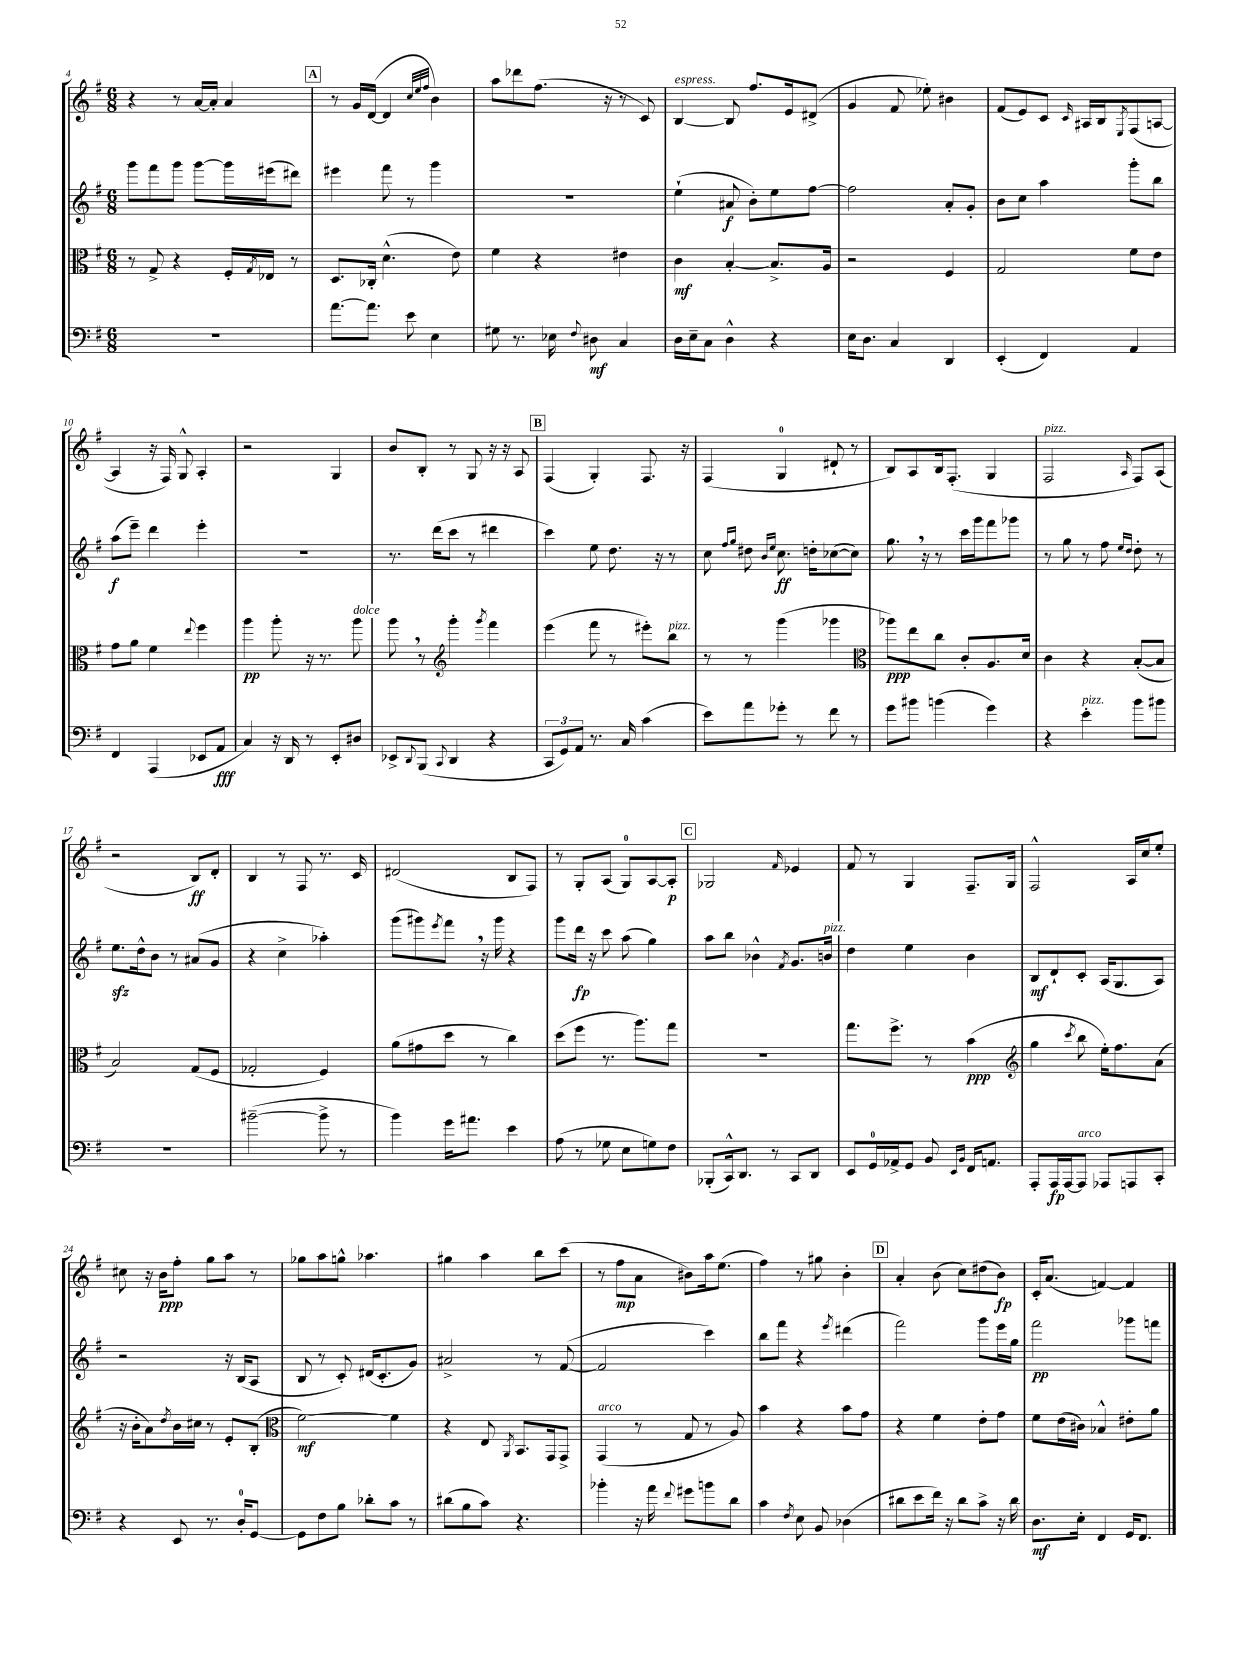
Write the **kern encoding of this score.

**kern	**kern	**kern	**kern
*staff4	*staff3	*staff2	*staff1
*clefF4	*clefC3	*clefG2	*clefG2
*k[f#]	*k[f#]	*k[f#]	*k[f#]
*M6/8	*M6/8	*M6/8	*M6/8
2.r	8r	8ggg	4r
.	8G^	8fff#	.
.	4r	8ggg	8r
.	.	[8ggg	[16a
.	.	.	16a']
.	16F#'	16ggg]	4a
.	8qG	.	.
.	16E-	(16eee#	.
.	8r	8ddd#)	.
=	=	=	=
[8.a	8.D	4eee#	8r
.	.	.	16g
8.a]	16C-'	.	([16d
.	(4.d^^	8fff#	4d]
8e	.	8r	.
.	.	.	32qqcc
.	.	.	32qqee
.	.	.	32qqff#
4E	.	4ggg	4b)
.	8e)	.	.
=	=	=	=
8G#	4f#	2.r	8aa
8.r	.	.	8ddd-
.	4r	.	(8.ff#
16E-	.	.	.
8qqF#	.	.	.
8D#	.	.	.
.	.	.	16r
4C	4e#	.	8r
.	.	.	8c)
=	=	=	=
16D	4c	(4ee`	[4B
16E~	.	.	.
8C	.	.	.
4D^^	[4B'	8a#	8B]
.	.	8b')	8.ff#
4r	8.B^]	8ee	.
.	.	.	16e
.	.	[8ff#	(8d#^
.	16A	.	.
=	=	=	=
16E	2r	2ff#]	4g
8.D	.	.	.
4C	.	.	8f#
.	.	.	8ee-')
4DD	4F#	8a'	4b#
.	.	8g'	.
=	=	=	=
(4EE'	2G	8b	(8f#
.	.	8cc	8e)
4FF#)	.	4aa	8c
.	.	.	16qqc
.	.	.	16A#
.	.	.	16B
.	.	.	8qE
4AA	8f#	8ggg'	(8F#
.	8e	8bb	[8A
=	=	=	=
4FF#	8g	(8aa	4A]
.	8a	8eee~)	.
(4AAA	4f#	4ddd	16r
.	.	.	16F#)
.	.	.	8G^^
.	8qqee	.	.
8EE-	4ff#	4eee'	4A'
8AA	.	.	.
=	=	=	=
4C)	4aa	2.r	2r
16r	8aa'	.	.
16DD	.	.	.
8r	16r	.	.
.	8.r	.	.
8EE'	.	.	4G
8D#	8aa	.	.
=	=	=	=
8EE-^	8aa	8.r	8b
8qqDD	.	.	.
(8BBB	8r	.	8B'
.	.	(16ddd	.
*	*clefG2	*	*
8qqCC	.	.	.
4DD	4ggg'	8ccc	8r
.	.	8r	8G
.	8qggg	.	.
4r	4fff#	4ddd#	16r
.	.	.	16r
.	.	.	8A
=	=	=	=
12CC	(4eee	4ccc)	(4F#
12GG)	.	.	.
12AA	.	.	.
8.r	8fff#	8ee	4G')
.	8r	8.dd	.
16C	.	.	.
(4c	8eee#')	.	8.F#
.	.	16r	.
.	8bb	8r	.
.	.	.	16r
=	=	=	=
8e)	8r	8cc	(4F#
.	.	16qqff#	.
.	.	16qqgg	.
8a	8r	8dd#	.
.	.	16qqb	.
.	.	16qqee	.
8g-'	(4ggg	8.cc	4G
8r	.	.	.
.	.	16dd'	.
8f#	4ggg-	([8cc-	8d#`
8r	.	8cc-])	8r
=	=	=	=
*	*clefC3	*	*
8g	8aa-)	8.gg	8B)
8b#	8ee	.	8A
.	.	16r	.
(4b	8cc	8r	16B
.	.	.	(8.F#'
.	8c'	16ccc	.
.	.	16ggg	.
4g)	8.A	8fff#	4G
.	.	8ggg-	.
.	16d	.	.
=	=	=	=
4r	4c	8r	2F#
.	.	8gg	.
4e'	4r	8r	.
.	.	8ff#	.
.	.	16qqee	.
.	.	16qqdd	16qqA
8b	([8B'	8dd'	8F#)
8b#	8B]	8r	(8A
=	=	=	=
2.r	2B)	8.ee	2r
.	.	16dd^^	.
.	.	8b	.
.	.	8r	.
.	(8G	(8a#	8B)
.	8F#	8g	8d'
=	=	=	=
([2b#~	2G-'	4r	4B
.	.	4cc^	8r
.	.	.	8F#
8b#^]	4F#)	4aa-')	8.r
8r	.	.	.
.	.	.	16c
=	=	=	=
4b)	(8a	(8ggg	(2d#
.	8g#	8ggg#)	.
.	.	8qeee	.
16g	8dd	8fff#	.
8.a#	.	.	.
.	8r	16r	.
.	.	16ggg#	.
4e	4cc)	4r	8B
.	.	.	8F#)
=	=	=	=
(8A	(8dd	8ggg	8r
8r	8ff#	16ddd	8G'
.	.	16r	.
8G-	8.r	8ccc	(8A
8E	.	(8aa	8G)
.	8.aa)	.	.
8G)	.	4gg)	[8A
8F#	8gg	.	8A']
=	=	=	=
(8BBB-'	2.r	8aa	2G-
16CC^^)	.	8bb	.
8.DD	.	.	.
.	.	4b-^^	.
8r	.	.	.
.	.	8qf#	16qqf#
8CC	.	8.g	4e-
8DD	.	.	.
.	.	16b	.
=	=	=	=
8EE	8.gg	4dd	8f#
16GG	.	.	8r
16AA-^	8.ff#^	.	.
8GG	.	4ee	4G
8BB	8r	.	.
16qqEE	.	.	.
16qqBB	.	.	.
16FF#	(4b	4b	8.F#~
8.AA	.	.	.
.	.	.	16G
=	=	=	=
*	*clefG2	*	*
8AAA'	4gg	8B	2F#^^
16AAA	.	8d`	.
[16AAA	.	.	.
.	8qccc	.	.
8AAA]	8bb	8c'	.
8AAA-	16ee')	(16A	.
.	8.ff#	8.G	.
8AAA	.	.	16A
.	.	.	16cc
8CC'	(8a	8A)	8ee'
=	=	=	=
4r	16r	2r	8cc#
.	16b'	.	.
.	8a)	.	16r
.	.	.	16b
.	8qdd	.	.
8EE	16b	.	8ff#'
.	16cc#	.	.
8.r	8r	.	8gg
.	8e'	16r	8aa
16D'	.	(16B	.
[8GG	(8B'	8A	8r
=	=	=	=
*	*clefC3	*	*
8GG]	[2f#)	8B	8gg-
8F#	.	8r	8aa
8B	.	8c')	8gg^^
8d-'	.	(16d#	4.aa-
.	.	8.c'	.
8c	4f#]	.	.
8r	.	8g)	.
=	=	=	=
(8d#	4r	2a#^	4gg#
8B	.	.	.
8c)	8E	.	4aa
.	8qAA	.	.
4.r	8.BB	.	.
.	.	8r	8bb
.	16GG	.	.
.	8GG^	([8f#	(8ccc
=	=	=	=
4b-'	(4GG	2f#]	8r
.	.	.	8ff#
16r	8r	.	8a
16a	.	.	.
8qqf#	.	.	.
8g#	8G	.	8b#)
8b	8r	4ccc)	16aa
.	.	.	(8.ee
8d	8A)	.	.
=	=	=	=
4c	4b	8bb	4ff#)
.	.	8fff#	.
8qF#	.	.	.
8E	4r	4r	8r
8BB	.	.	8gg#
.	.	8qeee	.
(4D-	8b	(4ddd#	4b'
.	8g	.	.
=	=	=	=
8d#	4r	2fff#)	4a'
8e	.	.	.
16f#)	4f#	.	(8b
16r	.	.	.
8d#	.	.	8cc)
8c^	8e'	8ggg	(8dd#
16r	8g	16eee	8b)
16d#	.	16gg	.
=	=	=	=
8.D	8f#	2fff#	16c'
.	.	.	(8.a
.	(16e	.	.
16E'	16c#)	.	.
4FF#	4B-^^	.	[4f)
16GG	8e#'	8ggg-	4f]
8.FF#	.	.	.
.	8a	8fff	.
==	==	==	==
*-	*-	*-	*-
